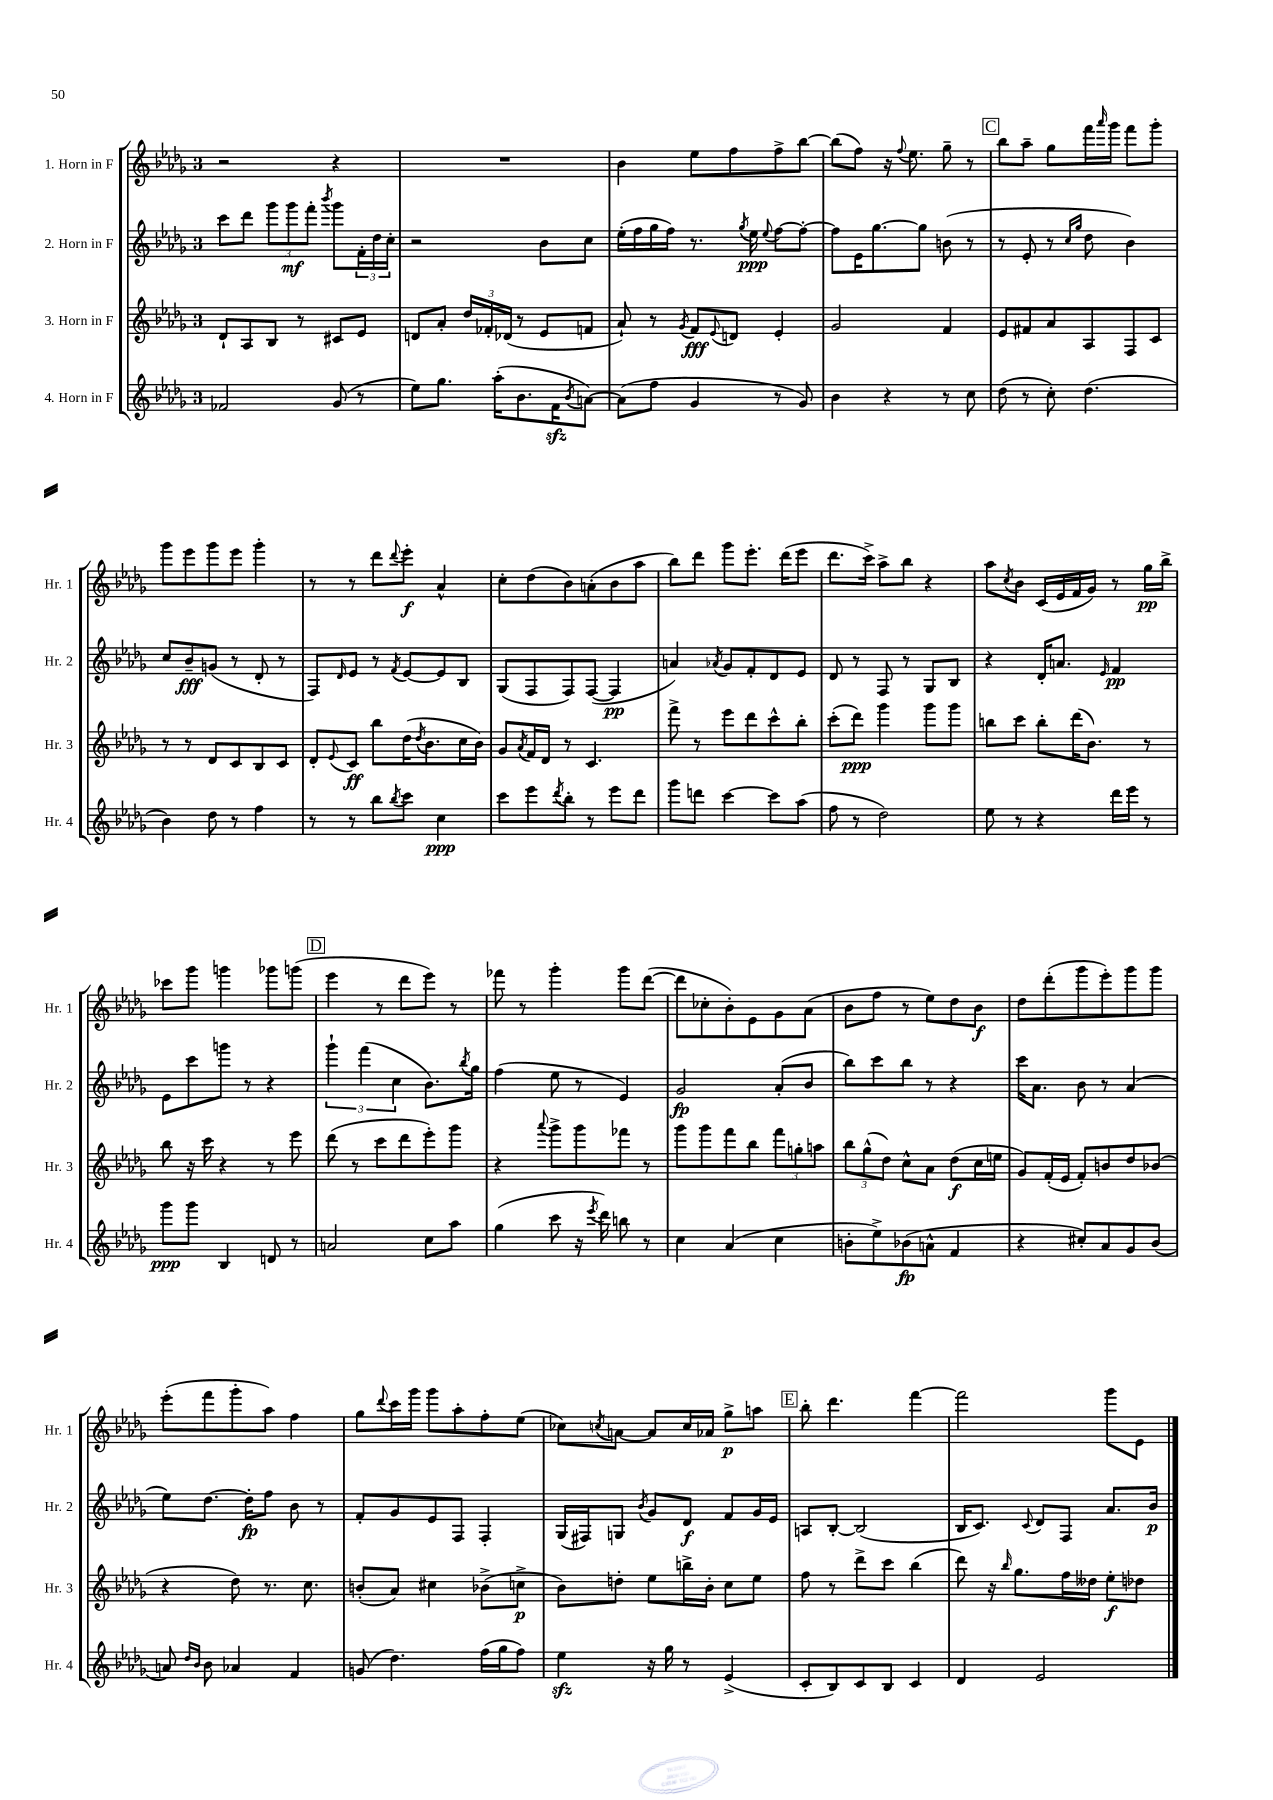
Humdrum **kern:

**kern	**kern	**kern	**kern
*staff4	*staff3	*staff2	*staff1
*clefG2	*clefG2	*clefG2	*clefG2
*k[b-e-a-d-g-]	*k[b-e-a-d-g-]	*k[b-e-a-d-g-]	*k[b-e-a-d-g-]
*M3/4	*M3/4	*M3/4	*M3/4
2f-/	8d-`/L	8ccc\L	2r
.	8A-/	8ddd-\J	.
.	8B-/J	12ggg-\L	.
.	.	12ggg-\	.
.	8r	.	.
.	.	12fff'\J	.
.	.	8qbbb-/	.
(8g-/	8c#/L	8ggg-\L	4r
8r	8e-/J	24f'\L	.
.	.	24dd-\	.
.	.	24cc'\JJ	.
=	=	=	=
8ee-\L)	8d/L	2r	2.r
8.gg-\J	8a-'/J	.	.
.	24dd-/LL	.	.
.	24f-'/	.	.
(16aa-'\LK	.	.	.
.	(24d-/JJ	.	.
8.b-\	8r	.	.
.	8e-/L	8b-\L	.
16f\K	.	.	.
8qb-/	.	.	.
[8a\J)	8f/J	8cc\J	.
=	=	=	=
(8a\]L	8a-`/)	(16ee-'\LL	4b-\
.	.	16ff\	.
8ff\J	8r	16gg-\	.
.	.	16ff\JJ)	.
.	8qg-/	.	.
4g-/	8f/L	8.r	8ee-\L
.	8qqe-/	.	.
.	8d/J	.	8ff\
.	.	8qgg-/	.
.	.	16ee-\	.
.	.	8qqee-/	.
8r	4e-'/	[8ff\L	8ff^\
8g-/)	.	8ff'\_J	[8bb-\J
=	=	=	=
4b-\	2g-/	8ff\]L	(8bb-\]L
.	.	16e-\K	8ff\J)
.	.	[8.gg-\	.
4r	.	.	16r
.	.	.	8qqff/
.	.	.	8.ee-\
.	.	8gg-\]J	.
8r	4f/	(8b\	8gg-~\
8cc\	.	8r	8r
=	=	=	=
(8dd-\	8e-/L	8r	8bb-\L
8r	8f#/	8e-'/	8aa-~\J
8cc'\)	8a-/	8r	8gg-\L
.	.	16qqcc/LL	.
.	.	16qqgg-/JJ	.
(4.dd-\	8A-/	8dd-\	16fff\L
.	.	.	16qqaaa-/
.	.	.	16ggg-\JJ
.	8F/	4b-\)	8fff\L
.	8c/J	.	8ggg-'\J
=	=	=	=
4b-\)	8r	8cc/L	8ggg-\L
.	8r	8b-~/	8eee-\
8dd-\	8d-/L	(8g/J	8ggg-\
8r	8c/	8r	8eee-\J
4ff\	8B-/	8d-'/	4ggg-'\
.	8c/J	8r	.
=	=	=	=
8r	8d-'/L	8F/L)	8r
.	8qqe-/	16qqd-/	.
8r	8c/J	8e-/J	8r
8bb-\L	8bb-\L	8r	8ddd-\L
8qbb-/	.	8qf/	8qqddd-/
8ccc\J	(16dd-\K	[8e-/L	8eee-'\J
.	8qdd-/	.	.
.	8.b-\	.	.
4cc\	.	8e-/]	4a-^^/
.	16cc\L	8B-/J	.
.	16b-\JJ)	.	.
=	=	=	=
8ccc\L	8g-/L	(8G-/L	8cc'\L
.	8qa-/	.	.
8eee-\	16f/L	8F/	(8dd-\
.	16d-/JJ	.	.
8qddd-/	.	.	.
8bb-'\J	8r	8F/)	8b-\)
8r	4.c/	([8F/J	(8a'\
8eee-\L	.	4F/]	8b-\
8ddd-\J	.	.	8aa-\J
=	=	=	=
8ggg-\L	8fff^\	4a/)	8bb-\L)
8ddd\J	8r	.	8ddd-\J
.	.	8qa-/	.
[4ccc\	8eee-\L	8g-/L	8ggg-\L
.	8ddd-\	8f'/	8.eee-'\J
8ccc\]L	8ccc^^\	8d-/	.
.	.	.	(16ddd-\LK
(8aa-\J	8bb-'\J	8e-/J	8eee-\J
=	=	=	=
8ff\	(8ccc'\L	8d-/	8.ddd-\L
8r	8ddd-\J)	8r	.
.	.	.	16ccc^\Jk)
2dd-\)	4ggg-\	8F/	8aa-^\L
.	.	8r	8bb-\J
.	8ggg-\L	8G-/L	4r
.	8ggg-\J	8B-/J	.
=	=	=	=
8ee-\	8bb\L	4r	8aa-\L
.	.	.	8qcc/
8r	8ccc\J	.	8b-\J
4r	8bb'\L	16d-'/LK	(16c/LL
.	.	8.a/J	16e-/
.	(16ddd-\K	.	16f/
.	8.b-\J)	.	16g-/JJ)
.	.	16qqe-/	.
16ddd-\LL	.	4f/	8r
16eee-\JJ	.	.	.
8r	8r	.	16gg-\LL
.	.	.	16bb-^\JJ
=	=	=	=
8ggg-\L	8bb-\	8e-\L	8ccc-\L
8ggg-\J	16r	8ccc\	8ggg-\J
.	16ccc\	.	.
4B-/	4r	8ggg\J	4ggg\
.	.	8r	.
8d/	8r	4r	8ggg-\L
8r	8eee-\	.	(8ggg\J
=	=	=	=
2a/	(8ddd-\	6ggg-`\	4eee-\
.	8r	.	.
.	.	(6fff\	.
.	8ccc\L	.	8r
.	.	6cc\	.
.	8ddd-\	.	8ddd-\L
8cc\L	8eee-'\)	8.b-\L)	8eee-\J)
8aa-\J	8ggg-\J	.	8r
.	.	8qbb-/	.
.	.	16gg-\Jk	.
=	=	=	=
(4gg-\	4r	(4ff\	8fff-\
.	.	.	8r
.	8qqaaa-/	.	.
8ccc\	8ggg-^\L	8ee-\	4ggg-'\
16r	8ggg-\	8r	.
8qeee-/	.	.	.
16ddd-\)	.	.	.
8bb\	8fff-\J	4e-/)	8ggg-\L
8r	8r	.	([8ddd-\J
=	=	=	=
4cc\	8ggg-\L	2g-/	8ddd-\]L
.	8ggg-\	.	8cc-'\
(4a-/	8fff\	.	8b-'\)
.	8bb-\J	.	8e-\
4cc\	12fff\L	(8a-'/L	8g-\
.	12gg'\	.	.
.	.	8b-/J	(8a-\J
.	12aa\J	.	.
=	=	=	=
8b'\L	12bb-\L	8bb-\L)	8b-\L
.	(12gg-^^\	.	.
8ee-^\)	.	8ccc\	8ff\J
.	12dd-\J)	.	.
(8b-\	8cc^^\L	8bb-\J	8r
8a^^\J	8a-\J	8r	8ee-\L)
4f/	(8dd-\L	4r	8dd-\
.	16cc\L	.	8b-\J
.	16ee\JJ	.	.
=	=	=	=
4r	8g-/L)	16ccc\LK	8dd-\L
.	.	8.a-\J	.
.	(16f'/L	.	(8ddd-'\
.	16e-/JJ	.	.
8cc#'/L)	8f'/L)	8b-\	8ggg-\
8a-/	8b/	8r	8eee-'\)
8g-/	8dd-/	(4a-/	8ggg-\
(8b-/J	(8b-/J	.	8ggg-\J
=	=	=	=
8a/)	4r	8ee-\L)	(8eee-'\L
16qqdd-/LL	.	.	.
16qqb-/JJ	.	.	.
8b-\	.	[8.dd-\J	8fff\
4a-/	8dd-\)	.	8ggg-'\
.	.	16dd-'\]LK	.
.	8.r	8ff\J	8aa-\J)
4f/	.	8b-\	4ff\
.	8.cc\	.	.
.	.	8r	.
=	=	=	=
(8g/	(8b'/L	8f'/L	8gg-\L
.	.	.	8qqddd-/
4.dd-\)	8a-/J)	8g-/	16ccc\L
.	.	.	16ggg-\JJ
.	4cc#\	8e-/	8ggg-\L
.	.	8F/J	8aa-'\
(16ff\LL	(8b-^\L	4F'/	8ff'\
16gg-\J	.	.	.
8ff\J)	8cc^\J	.	(8ee-\J
=	=	=	=
4ee-\	8b-\L)	(16G-/LL	8cc-\L)
.	.	16F#/J)	.
.	.	.	8qcc/
.	8dd'\J	8G/J	[8a\J
.	.	8qb-/	.
16r	8ee-\L	8g-/L	8a/]L
16gg-\	.	.	.
8r	16bb^\L	8d-/J	16cc/L
.	16b-'\JJ	.	16a-/JJ
(4e-^/	8cc\L	8f/L	8gg-^\L
.	8ee-\J	16g-/L	8aa\J
.	.	16e-/JJ	.
=	=	=	=
8c'/L	8ff\	8A/L	8bb-'\
8B-/)	8r	[8B-'/J	4.ddd-\
8c/	8ddd-^\L	(2B-/]	.
8B-/J	8ccc\J	.	.
4c/	(4bb-\	.	[4fff\
=	=	=	=
4d-/	8ddd-\)	16B-/LK	2fff\]
.	.	8.c/J)	.
.	16r	.	.
.	16qqbb-/	.	.
.	8.gg-\L	.	.
.	.	8qqc/	.
2e-/	.	8d-/L	.
.	16ff\L	8F/J	.
.	16dd--\JJ	.	.
.	8ee-'\L	8.a-/L	8ggg-\L
.	8dd-\J	.	8e-\J
.	.	16b-/Jk	.
==	==	==	==
*-	*-	*-	*-
